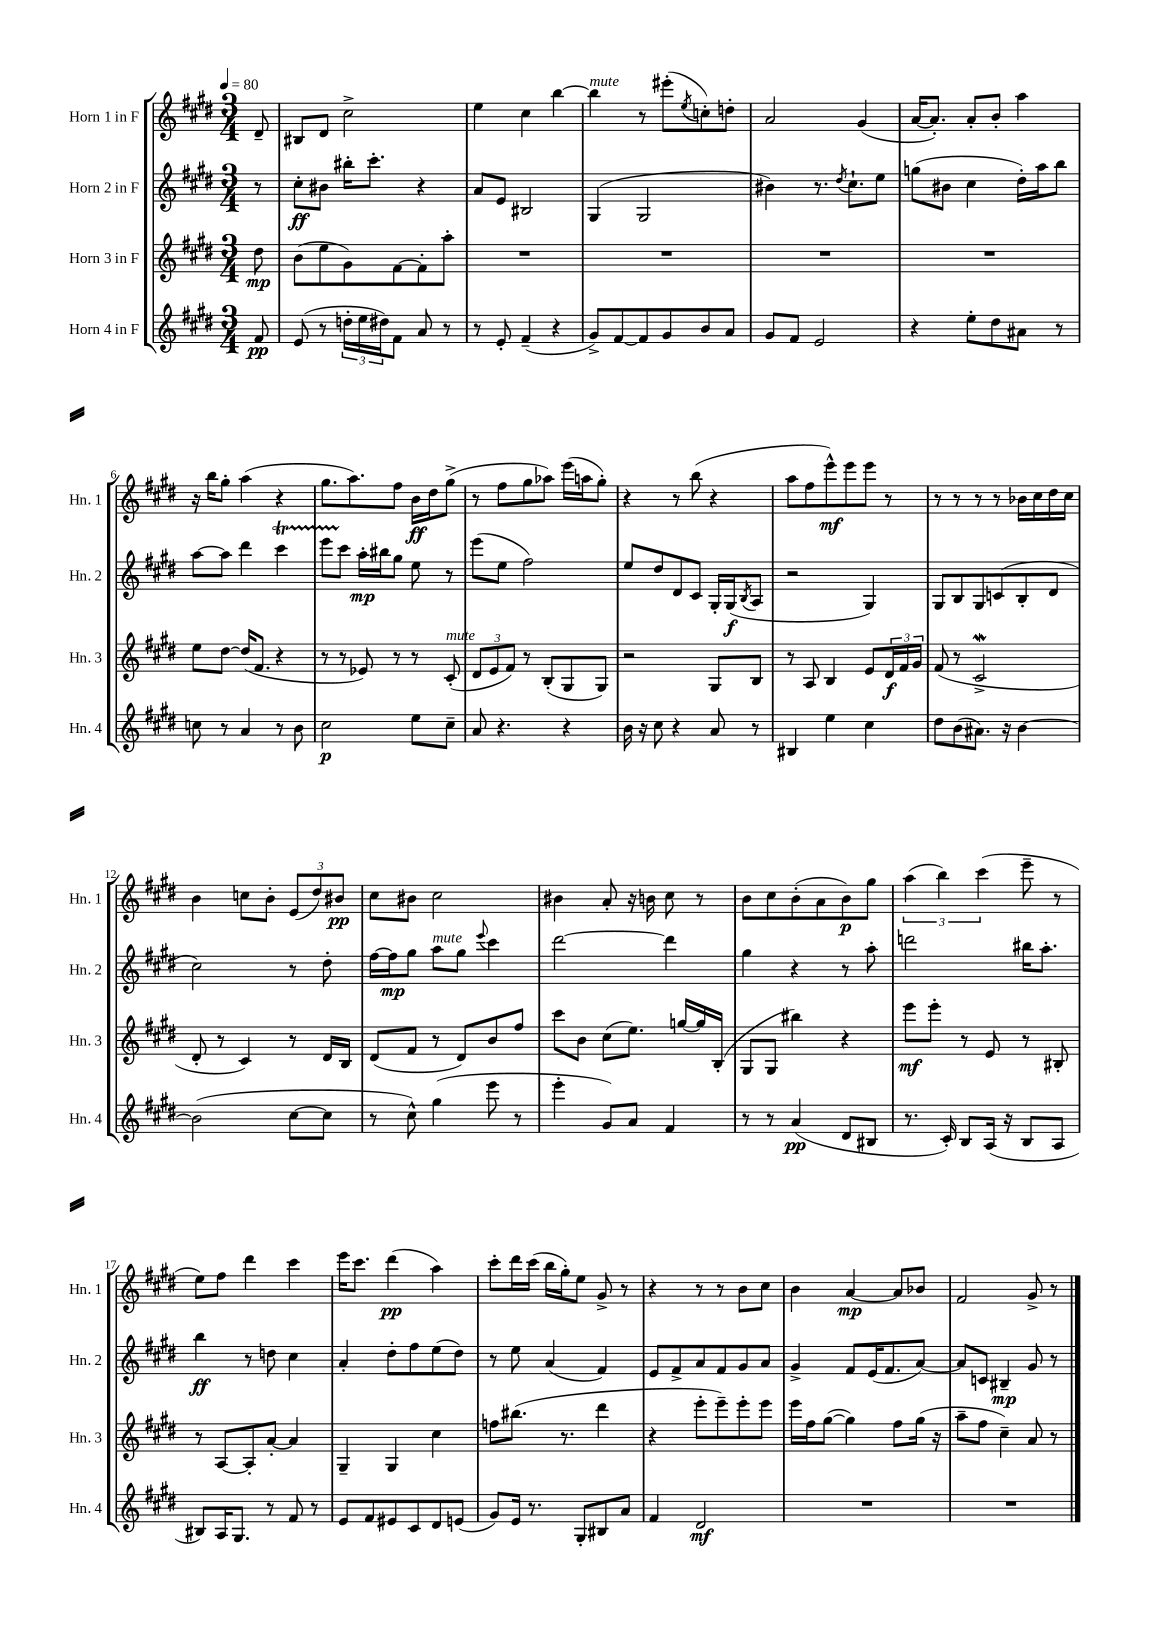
<<
\new StaffGroup <<
\new Staff = "s0" \with { instrumentName = "Horn 1 in F" shortInstrumentName = "Hn. 1" } {
    \clef treble \key e \major \numericTimeSignature \time 3/4 \partial 8 \tempo 4 = 80
    dis'8-- |
    bis8 dis'8 cis''2-> |
    e''4 cis''4 b''4~ |
    b''4^\markup { \italic "mute" } r8 eis'''8-.( \acciaccatura { e''8 } c''8-.) d''8-. |
    a'2 gis'4( |
    a'16~ a'8.-.) a'8-. b'8-. a''4 |
    r16 b''16 gis''8-. a''4( r4 |
    gis''8. a''8.) fis''8 b'16\ff dis''16 gis''8->( |
    r8 fis''8 gis''8 aes''8) e'''16( a''16 gis''8-.) |
    r4 r8 b''8( r4 |
    a''8 fis''8 e'''8-^\mf) e'''8 e'''8 r8 |
    r8 r8 r8 r8 bes'16 cis''16 dis''16 cis''16 |
    b'4 c''8 b'8-. \tuplet 3/2 { e'8( dis''8) bis'8\pp } |
    cis''8 bis'8 cis''2 |
    bis'4 a'8-. r16 b'16 cis''8 r8 |
    b'8 cis''8 b'8-.( a'8 b'8\p) gis''8 |
    \tuplet 3/2 { a''4( b''4) cis'''4( } e'''8-- r8 |
    e''8) fis''8 dis'''4 cis'''4 |
    e'''16 cis'''8. dis'''4\pp( a''4) |
    cis'''8-. dis'''16 cis'''16( b''16 gis''16-.) e''8 gis'8-> r8 |
    r4 r8 r8 b'8 cis''8 |
    b'4 a'4~\mp a'8 bes'8 |
    fis'2 gis'8-> r8 \bar "|." |
}
\new Staff = "s1" \with { instrumentName = "Horn 2 in F" shortInstrumentName = "Hn. 2" } {
    \clef treble \key e \major \numericTimeSignature \time 3/4 \partial 8
    r8 |
    cis''8-.\ff bis'8 bis''16-. cis'''8.-. r4 |
    a'8 e'8 bis2 |
    gis4( gis2 |
    bis'4) r8. \acciaccatura { dis''8 } cis''8.-! e''8 |
    g''8( bis'8 cis''4 dis''16-.) a''16 b''8 |
    a''8~ a''8 dis'''4 cis'''4\startTrillSpan |
    e'''8 cis'''8\stopTrillSpan a''16-.\mp bis''16 gis''8 e''8 r8 |
    e'''8( e''8 fis''2) |
    e''8 dis''8 dis'8 cis'8 gis16-. gis16\f( \acciaccatura { b8 } a8 |
    r2 gis4) |
    gis8 b8 gis8 c'8( b8-. dis'8 |
    cis''2) r8 dis''8-. |
    fis''16~ fis''16\mp gis''8 a''8^\markup { \italic "mute" } gis''8 \appoggiatura { e'''8 } cis'''4 |
    dis'''2~ dis'''4 |
    gis''4 r4 r8 a''8-. |
    d'''2 bis''16 a''8.-. |
    b''4\ff r8 d''8 cis''4 |
    a'4-. dis''8-. fis''8 e''8( dis''8) |
    r8 e''8 a'4( fis'4) |
    e'8 fis'8-> a'8 fis'8 gis'8 a'8 |
    gis'4-> fis'8 e'16( fis'8. a'8~) |
    a'8 c'8 bis4--\mp gis'8 r8 \bar "|." |
}
\new Staff = "s2" \with { instrumentName = "Horn 3 in F" shortInstrumentName = "Hn. 3" } {
    \clef treble \key e \major \numericTimeSignature \time 3/4 \partial 8
    dis''8\mp |
    b'8( e''8 gis'8) fis'8~ fis'8-. a''8-. |
    R2. |
    R2. |
    R2. |
    R2. |
    e''8 dis''8~ dis''16( fis'8. r4 |
    r8 r8 ees'8) r8 r8 cis'8-.^\markup { \italic "mute" }( |
    \tuplet 3/2 { dis'8 e'8 fis'8) } r8 b8-.( gis8 gis8) |
    r2 gis8 b8 |
    r8 a8 b4 e'8 \tuplet 3/2 { dis'16\f fis'16 gis'16 } |
    fis'8( r8 cis'2->\mordent |
    dis'8-. r8 cis'4) r8 dis'16 b16 |
    dis'8( fis'8 r8 dis'8) b'8 fis''8 |
    cis'''8 b'8 cis''8( e''8.) g''16~ g''16 b16-.( |
    gis8 gis8 bis''4) r4 |
    e'''8\mf e'''8-. r8 e'8 r8 bis8-. |
    r8 a8~ a8-. a'8~-. a'4 |
    gis4-- gis4 cis''4 |
    f''8 bis''8.( r8. dis'''4 |
    r4 e'''8-. e'''8--) e'''8-. e'''8 |
    e'''16 fis''16 gis''8~( gis''4) fis''8 gis''16( r16 |
    a''8-- fis''8 cis''4--) a'8 r8 \bar "|." |
}
\new Staff = "s3" \with { instrumentName = "Horn 4 in F" shortInstrumentName = "Hn. 4" } {
    \clef treble \key e \major \numericTimeSignature \time 3/4 \partial 8
    fis'8\pp |
    e'8( r8 \tuplet 3/2 { d''16-. e''16 dis''16) } fis'8 a'8 r8 |
    r8 e'8-. fis'4--( r4 |
    gis'8->) fis'8~ fis'8 gis'8 b'8 a'8 |
    gis'8 fis'8 e'2 |
    r4 e''8-. dis''8 ais'8 r8 |
    c''8 r8 a'4 r8 b'8 |
    cis''2\p e''8 cis''8-- |
    a'8 r4. r4 |
    b'16 r16 cis''8 r4 a'8 r8 |
    bis4 e''4 cis''4 |
    dis''8 b'8( ais'8.) r16 b'4~ |
    b'2( cis''8~ cis''8 |
    r8 cis''8-^) gis''4( e'''8 r8 |
    e'''4-. gis'8) a'8 fis'4 |
    r8 r8 a'4\pp( dis'8 bis8 |
    r8. cis'16-.) b8 a16( r16 b8 a8 |
    bis8) a16 gis8. r8 fis'8 r8 |
    e'8 fis'8 eis'8 cis'8 dis'8 e'8( |
    gis'8) e'16 r8. gis8-. bis8 a'8 |
    fis'4 dis'2\mf |
    R2. |
    R2. \bar "|." |
}
>>
>>
